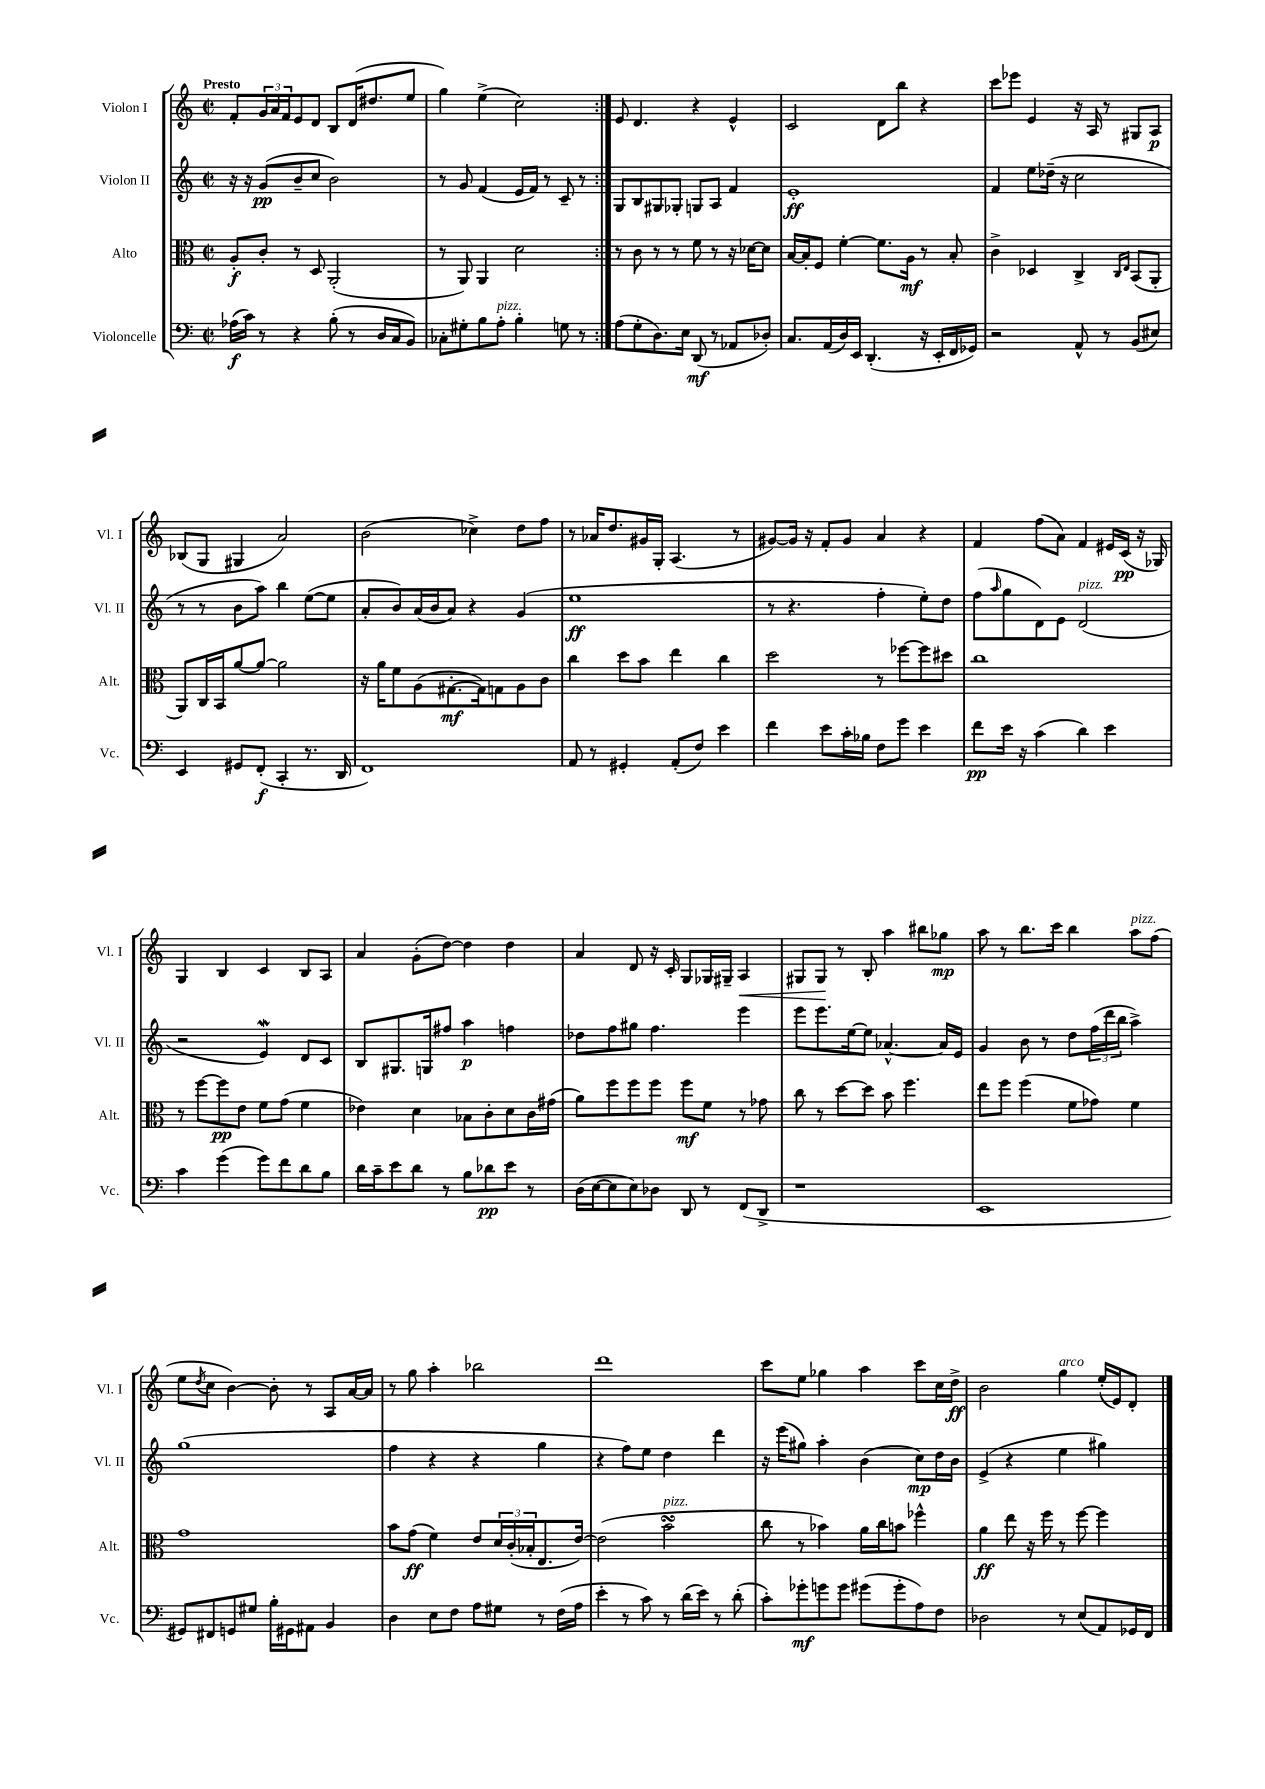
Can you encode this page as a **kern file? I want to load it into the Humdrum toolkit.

**kern	**kern	**kern	**kern
*staff4	*staff3	*staff2	*staff1
*clefF4	*clefC3	*clefG2	*clefG2
*k[]	*k[]	*k[]	*k[]
*M2/2	*M2/2	*M2/2	*M2/2
*met(c|)	*met(c|)	*met(c|)	*met(c|)
(16A-	8A'	16r	8f'
16c)	.	16r	.
8r	8c'	(8g	24g
.	.	.	24a
.	.	.	24f
4r	8r	8b~	8e
.	8D	8cc	8d
(8B'	(2AA'	2b)	8B
8r	.	.	(16d
.	.	.	8.dd#
16D	.	.	.
16C	.	.	.
8BB)	.	.	8ee
=	=	=	=
8C-'	8r	8r	4gg)
8G#'	8AA)	8g	.
8B	4AA	(4f	(4ee^
8A'	.	.	.
4B'	2d	16e	2cc)
.	.	16f)	.
.	.	8r	.
8G	.	8c~	.
8r	.	8r	.
=:|!	=:|!	=:|!	=:|!
(8A	8r	8G	8e
8G'	8c	8B	4.d
8.D)	8r	8G#	.
.	8r	8G-'	.
16E	.	.	.
(8DD	8f	8G	4r
8r	8r	8A	.
8AA-	16r	4f	4e^^
.	[16d-	.	.
8D-')	8d-]	.	.
=	=	=	=
8.C	[16B	1e'	2c
.	16B']	.	.
.	8F	.	.
(16AA	.	.	.
16D)	[4f'	.	.
16EE	.	.	.
(4.DD'	.	.	.
.	8.f]	.	8d
.	.	.	8bb
.	16A	.	.
16r	8r	.	4r
16EE'	.	.	.
16FF	8B'	.	.
16GG-)	.	.	.
=	=	=	=
2r	4c^	4f	8ccc
.	.	.	8eee-
.	4D-	8ee	4e
.	.	(16dd-~	.
.	.	16r	.
8AA^^	4C^	2cc	16r
.	.	.	16A
8r	.	.	8r
.	16qqC	.	.
.	16qqE	.	.
(8BB	(8BB	.	8G#
8E#)	8AA'	.	8A
=	=	=	=
4EE	8AA)	8r	(8B-
.	16C	8r	8G
.	16BB	.	.
8GG#	[8a	8b	4G#
(8FF'	8a_	8aa)	.
4CC'	2a]	4bb	2a)
8.r	.	([8ee	.
.	.	8ee]	.
16DD	.	.	.
=	=	=	=
1FF)	16r	8a'	(2b
.	16a	.	.
.	8f	8b)	.
.	(8A	(16a	.
.	.	16b	.
.	[8.G#'	8a)	.
.	.	4r	4cc-^)
.	16G#])	.	.
.	8G	.	.
.	8A	(4g	8dd
.	8c	.	8ff
=	=	=	=
8AA	4cc	1ee	8r
8r	.	.	16a-
.	.	.	8.dd
4GG#'	8dd	.	.
.	8b	.	16g#
.	.	.	16G'
(8AA'	4ee	.	(4.A
8F)	.	.	.
4e	4cc	.	.
.	.	.	8r
=	=	=	=
4f	2dd	8r	[8g#)
.	.	4.r	16g#]
.	.	.	16r
8e	.	.	8f'
16c'	.	.	8g#
16B-	.	.	.
8F	8r	4ff'	4a
8g	[8ff-	.	.
4e	8ff-]	8ee')	4r
.	8dd#	8dd	.
=	=	=	=
8f	1cc	(8ff	4f
.	.	16qqaa	.
16e	.	8gg	.
16r	.	.	.
(4c	.	8d)	(8ff
.	.	8e	8a)
4d)	.	(2d	4f
4e	.	.	16e#
.	.	.	(16c
.	.	.	16r
.	.	.	16G-)
=	=	=	=
4c	8r	2r	4G
.	[8ff	.	.
(4g	8ff]	.	4B
.	8e	.	.
8g)	8f	4e)	4c
8f	(8g	.	.
8d	4f	8d	8B
8B	.	8c	8A
=	=	=	=
16d	4e-)	8B	4a
16c~	.	.	.
8e	.	8.G#	.
8d	4d	.	(8g'
.	.	16G	.
8r	.	8ff#	[8dd)
8B	8B-	4aa	4dd]
8d-	8c'	.	.
8e	8d	4ff	4dd
8r	16c	.	.
.	(16g#	.	.
=	=	=	=
(16D	8a)	8dd-	4a
[16E	.	.	.
8E]	8ff	8ff	.
8E)	8ff	8gg#	8d
8D-	8ff	4.ff	16r
.	.	.	16c'
8DD	8ff	.	8G
8r	8f	.	16G-
.	.	.	16G#~
(8FF	8r	4eee	4A
8DD^	8g-	.	.
=	=	=	=
1r	8cc	8eee	8G#
.	8r	8.eee	8G#
.	[8dd	.	8r
.	.	[16ee	.
.	8dd]	8ee]	8B'
.	8b	[4.a-^^	4aa
.	4.ff	.	.
.	.	.	8bb#
.	.	16a-]	8gg-
.	.	16e	.
=	=	=	=
1EE	8ee	4g	8aa
.	8ff	.	8r
.	(4ff	8b	8.bb
.	.	8r	.
.	.	.	16ccc
.	8f	8dd	4bb
.	8g-)	(24ff	.
.	.	24ddd	.
.	.	24bb	.
.	4f	4aa^)	8aa
.	.	.	(8ff
=	=	=	=
8GG#)	1g	(1gg	8ee
.	.	.	8qdd
8FF#	.	.	8cc
8GG	.	.	[4b)
8G#	.	.	.
16B'	.	.	8b']
16GG#	.	.	.
8AA#	.	.	8r
4BB	.	.	8A
.	.	.	[16a
.	.	.	16a]
=	=	=	=
4D	8b	4ff	8r
.	(8g	.	8gg
8E	4f)	4r	4aa'
8F	.	.	.
8A	8e	4r	2bb-
8G#	24d	.	.
.	(24c'	.	.
.	24B-'	.	.
8r	8.E	4gg	.
(16F	.	.	.
16A	[16e)	.	.
=	=	=	=
4e'	(2e]	4r	1ddd
8r	.	8ff)	.
8c)	.	8ee	.
8r	2b	4dd	.
(16d	.	.	.
16e)	.	.	.
8r	.	4ddd	.
(8d'	.	.	.
=	=	=	=
8c')	8cc	16r	8ccc
.	.	(16eee	.
8g-'	8r	8gg#)	8ee
8g	4b-)	4aa'	4gg-
8g	.	.	.
(8g#	16a	(4b	4aa
.	16cc	.	.
8g#'	8b	.	.
8A)	4ff-^^	8cc)	8ccc
8F	.	16dd	16cc
.	.	16b	16dd^
=	=	=	=
2D-	4a	(4e^	2b
.	8ee	4r	.
.	16r	.	.
.	16ff	.	.
8r	8r	4ee	4gg
(8E	[8ff	.	.
8AA)	4ff]	4gg#)	(16ee'
.	.	.	16e)
16GG-	.	.	8d'
16FF	.	.	.
==	==	==	==
*-	*-	*-	*-
